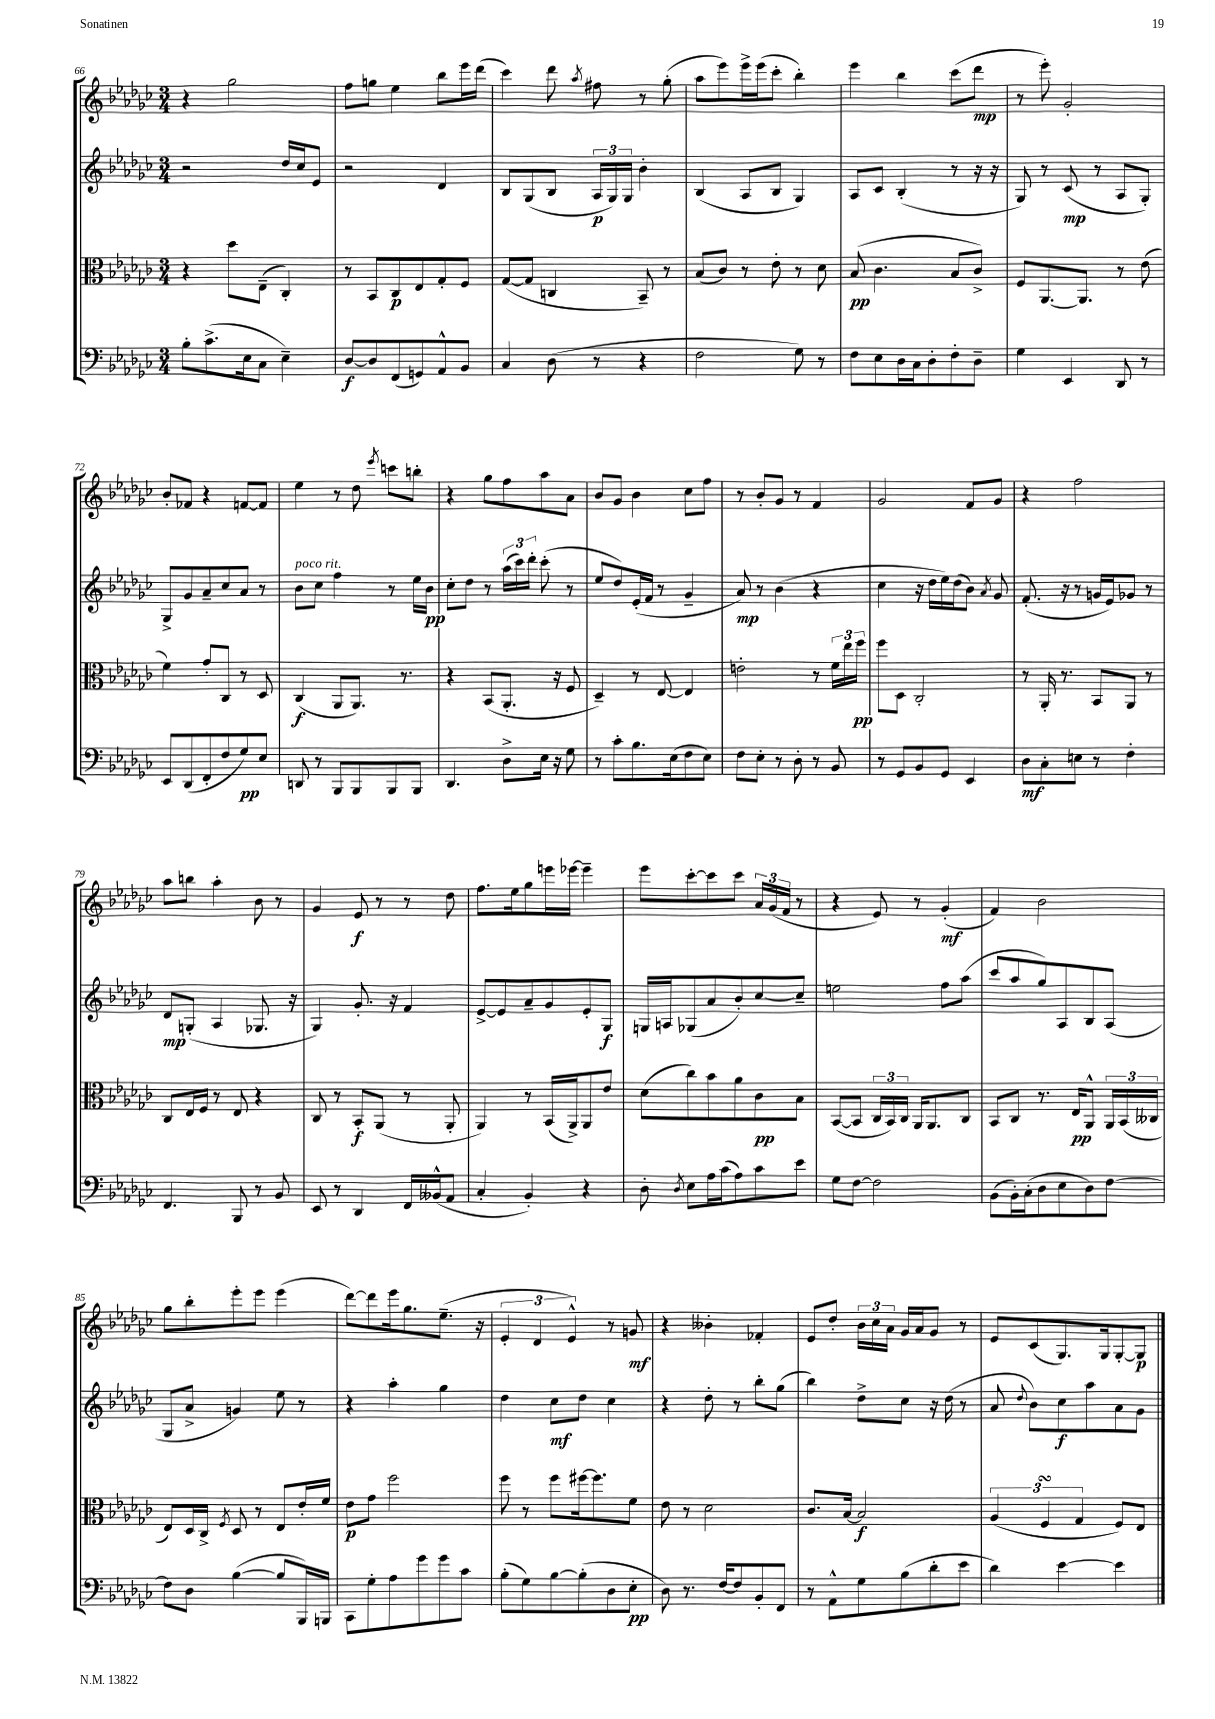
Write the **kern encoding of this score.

**kern	**dynam	**kern	**dynam	**kern	**dynam	**kern	**dynam
*part4	*part4	*part3	*part3	*part2	*part2	*part1	*part1
*staff4	*staff4	*staff3	*staff3	*staff2	*staff2	*staff1	*staff1
*clefF4	*	*clefC3	*	*clefG2	*	*clefG2	*
*k[b-e-a-d-g-c-]	*	*k[b-e-a-d-g-c-]	*	*k[b-e-a-d-g-c-]	*	*k[b-e-a-d-g-c-]	*
*M3/4	*	*M3/4	*	*M3/4	*	*M3/4	*
=66	=66	=66	=66	=66	=66	=66	=66
8B-'\L	.	4r	.	2r	.	4r	.
(8.c-^\	.	.	.	.	.	.	.
.	.	8dd-\L	.	.	.	2gg-\	.
16E-\k	.	.	.	.	.	.	.
8C-\J	.	(8E-~\J	.	.	.	.	.
4E-~\)	.	4C-'/)	.	16dd-/LL	.	.	.
.	.	.	.	16cc-/J	.	.	.
.	.	.	.	8e-/J	.	.	.
=67	=67	=67	=67	=67	=67	=67	=67
[8D-/L	f	8r	.	2r	.	8ff\L	.
8D-/]	.	8BB-/L	.	.	.	8ggn\J	.
(8FF/	.	8C-/	p	.	.	4ee-\	.
8GGn/)	.	8E-/	.	.	.	.	.
8AA-^^/	.	8G-'/	.	4d-/	.	8bb-\L	.
8BB-/J	.	8F/J	.	.	.	16eee-\L	.
.	.	.	.	.	.	(16ddd-\JJ	.
=68	=68	=68	=68	=68	=68	=68	=68
4C-/	.	([8G-/L	.	8B-/L	.	4ccc-\)	.
.	.	8G-/J]	.	(8G-/	.	.	.
(8D-\	.	4Cn/	.	8B-/J	.	8ddd-\	.
.	.	.	.	.	.	8qaa-/	.
8r	.	.	.	24A-/LL	p	8ff#X\	.
.	.	.	.	24G-/)	.	.	.
.	.	.	.	24G-/JJ	.	.	.
4r	.	8BB-~/)	.	4b-'\	.	8r	.
.	.	8r	.	.	.	(8gg-'\	.
=69	=69	=69	=69	=69	=69	=69	=69
2F\	.	(8B-/L	.	(4B-/	.	8aa-\L	.
.	.	8c-/J)	.	.	.	8eee-\)	.
.	.	8r	.	8A-/L	.	16eee-^\L	.
.	.	.	.	.	.	(16eee-\J	.
.	.	8e-'\	.	8B-/J	.	8ccc-'\J	.
8G-\)	.	8r	.	4G-/)	.	4bb-'\)	.
8r	.	8d-\	.	.	.	.	.
=70	=70	=70	=70	=70	=70	=70	=70
8F\L	.	(8B-/	pp	8A-/L	.	4eee-\	.
8E-\	.	4.c-\	.	8c-/J	.	.	.
16D-\L	.	.	.	(4B-'/	.	4bb-\	.
16C-\J	.	.	.	.	.	.	.
8D-'\	.	.	.	.	.	.	.
8F'\	.	8B-/L	.	8r	.	(8ccc-\L	.
8D-~\J	.	8c-^/J)	.	16r	.	8ddd-\J	mp
.	.	.	.	16r	.	.	.
=71	=71	=71	=71	=71	=71	=71	=71
4G-\	.	8F/L	.	8G-/)	.	8r	.
.	.	[8.AA-/	.	8r	.	8eee-'\)	.
4EE-/	.	.	.	(8c-/	mp	2g-'/	.
.	.	8.AA-/J]	.	.	.	.	.
.	.	.	.	8r	.	.	.
8DD-/	.	8r	.	8A-/L	.	.	.
8r	.	(8e-\	.	8G-'/J)	.	.	.
!!LO:LB:g=z
=72	=72	=72	=72	=72	=72	=72	=72
8EE-/L	.	4f\)	.	8G-^/L	.	8b-'/L	.
(8DD-/	.	.	.	8g-/	.	8f-X/J	.
8FF'/	.	8g-'/L	.	8a-~/	.	4r	.
8F/	.	8C-/J	.	8cc-/	.	.	.
8G-/)	pp	8r	.	8a-/J	.	[8fn/L	.
8E-/J	.	8D-/	.	8r	.	8f/J]	.
=73	=73	=73	=73	=73	=73	=73	=73
!	!	!	!	!LO:TX:a:i:t=poco rit.	!	!	!
8DDn/	.	(4C-/	f	8b-\L	.	4ee-\	.
8r	.	.	.	8cc-\J	.	.	.
8BBB-/L	.	8AA-/L	.	4ff\	.	8r	.
8BBB-/	.	8.AA-/J)	.	.	.	8dd-\	.
.	.	.	.	.	.	8qeee-/	.
8BBB-/	.	.	.	8r	.	8cccn\L	.
.	.	8.r	.	.	.	.	.
8BBB-/J	.	.	.	16ee-\LL	.	8bbn'\J	.
.	.	.	.	16b-\JJ	pp	.	.
=74	=74	=74	=74	=74	=74	=74	=74
4.DD-/	.	4r	.	8cc-'\L	.	4r	.
.	.	.	.	8dd-\J	.	.	.
.	.	(8BB-/L	.	8r	.	8gg-\L	.
8D-^\L	.	8.AA-'/J	.	(24aa-\LL	.	8ff\	.
.	.	.	.	24ccc-\)	.	.	.
.	.	.	.	24ddd-'\JJ	.	.	.
16E-\Jk	.	.	.	(8ccc-'\	.	8aa-\	.
16r	.	16r	.	.	.	.	.
8G-\	.	8F/	.	8r	.	8a-\J	.
=75	=75	=75	=75	=75	=75	=75	=75
8r	.	4D-~/)	.	8ee-/L	.	8b-/L	.
8c-'\L	.	.	.	8dd-/)	.	8g-/J	.
8.B-\	.	8r	.	(16e-'/L	.	4b-\	.
.	.	.	.	16f/JJ	.	.	.
.	.	[8E-/	.	8r	.	.	.
(16E-\k	.	.	.	.	.	.	.
8F\	.	4E-/]	.	4g-~/	.	8cc-\L	.
8E-\J)	.	.	.	.	.	8ff\J	.
=76	=76	=76	=76	=76	=76	=76	=76
8F\L	.	2en'\	.	8a-/)	mp	8r	.
8E-'\J	.	.	.	8r	.	8b-'/L	.
8r	.	.	.	(4b-\	.	8g-/J	.
8D-'\	.	.	.	.	.	8r	.
8r	.	8r	.	4r	.	4f/	.
8BB-/	.	24f\LL	.	.	.	.	.
.	.	24ee-\	.	.	.	.	.
.	.	24ff\JJ	pp	.	.	.	.
=77	=77	=77	=77	=77	=77	=77	=77
8r	.	8ff\L	.	4cc-\	.	2g-/	.
8GG-/L	.	8D-\J	.	.	.	.	.
8BB-/	.	2C-'/	.	16r	.	.	.
.	.	.	.	16dd-\LL	.	.	.
8GG-/J	.	.	.	16ee-\)	.	.	.
.	.	.	.	(16dd-\J	.	.	.
4EE-/	.	.	.	8b-\J)	.	8f/L	.
.	.	.	.	8qa-/	.	.	.
.	.	.	.	8g-/	.	8g-/J	.
=78	=78	=78	=78	=78	=78	=78	=78
8D-\L	mf	8r	.	(8.f'/	.	4r	.
8C-'\	.	16AA-'/	.	.	.	.	.
.	.	8.r	.	16r	.	.	.
8En\J	.	.	.	8r	.	2ff\	.
8r	.	8BB-/L	.	16gn/LL	.	.	.
.	.	.	.	16e-/J)	.	.	.
4F'\	.	8AA-/J	.	8g-X/J	.	.	.
.	.	8r	.	8r	.	.	.
!!LO:LB:g=z
=79	=79	=79	=79	=79	=79	=79	=79
4.FF/	.	8C-/L	.	8d-/L	mp	8aa-\L	.
.	.	16E-/L	.	(8Gn'/J	.	8bbn\J	.
.	.	16F/JJ	.	.	.	.	.
.	.	8r	.	4A-/	.	4aa-'\	.
8BBB-/	.	8E-/	.	.	.	.	.
8r	.	4r	.	8.G-X/	.	8b-\	.
8BB-/	.	.	.	.	.	8r	.
.	.	.	.	16r	.	.	.
=80	=80	=80	=80	=80	=80	=80	=80
8EE-/	.	8C-/	.	4G-/)	.	4g-/	.
8r	.	8r	.	.	.	.	.
4DD-/	.	8BB-'/L	f	8.g-'/	.	8e-/	f
.	.	(8AA-/J	.	.	.	8r	.
.	.	.	.	16r	.	.	.
16FF/LL	.	8r	.	4f/	.	8r	.
(16BB--X^^/J	.	.	.	.	.	.	.
8AA-/J	.	8AA-'/	.	.	.	8dd-\	.
=81	=81	=81	=81	=81	=81	=81	=81
4C-'/	.	4AA-/)	.	[8e-^/L	.	8.ff\L	.
.	.	.	.	8e-/]	.	.	.
.	.	.	.	.	.	16ee-\k	.
4BB-'/)	.	8r	.	8a-~/	.	8gg-\	.
.	.	(16BB-/LL	.	8g-/	.	16eeen\L	.
.	.	16AA-^/J)	.	.	.	[16eee-X\JJ	.
4r	.	8AA-/	.	8e-'/	.	4eee-~\]	.
.	.	8e-/J	.	8G-/J	f	.	.
=82	=82	=82	=82	=82	=82	=82	=82
8D-'\	.	(8d-\L	.	16Gn/LL	.	8eee-\L	.
.	.	.	.	16An/J	.	.	.
8qD-/	.	.	.	.	.	.	.
8E-\L	.	8cc-\)	.	(8G-X/	.	[8ccc-'\	.
16A-\L	.	8b-\	.	8a-/	.	8ccc-\]	.
(16c-\J	.	.	.	.	.	.	.
8A-\)	.	8a-\	.	8b-'/)	.	8ccc-\J	.
8c-\	.	8c-\	pp	[8cc-/	.	24a-/LL	.
.	.	.	.	.	.	(24g-/	.
.	.	.	.	.	.	24f/JJ	.
8e-\J	.	8B-\J	.	8cc-~/J]	.	8r	.
=83	=83	=83	=83	=83	=83	=83	=83
8G-\L	.	([8BB-/L	.	2een\	.	4r	.
[8F\J	.	8BB-/J]	.	.	.	.	.
2F\]	.	24C-/LL	.	.	.	8e-/)	.
.	.	24BB-/)	.	.	.	.	.
.	.	24C-/JJ	.	.	.	.	.
.	.	16AA-/KL	.	.	.	8r	.
.	.	8.AA-/	.	.	.	.	.
.	.	.	.	8ff\L	.	(4g-'/	mf
.	.	8C-/J	.	(8aa-\J	.	.	.
=84	=84	=84	=84	=84	=84	=84	=84
(8BB-\L	.	8BB-/L	.	8ccc-/L	.	4f/)	.
16BB-'\L)	.	8C-/J	.	8aa-/	.	.	.
(16C-'\J	.	.	.	.	.	.	.
8D-\	.	8.r	.	8gg-/)	.	2b-\	.
8E-\	.	.	.	8A-/	.	.	.
.	.	16E-/KL	pp	.	.	.	.
8D-\)	.	8AA-^^/J	.	8B-/	.	.	.
[8F\J	.	24AA-/LL	.	(8A-/J	.	.	.
.	.	(24BB-/	.	.	.	.	.
.	.	24C--X/JJ	.	.	.	.	.
!!LO:LB:g=z
=85	=85	=85	=85	=85	=85	=85	=85
8F\L]	.	8E-/L)	.	8G-/L	.	8gg-\L	.
8D-\J	.	16D-/L	.	8a-^/J	.	8bb-'\	.
.	.	16C-^/JJ	.	.	.	.	.
.	.	8qF/	.	.	.	.	.
([4B-\	.	8D-/	.	4gn/)	.	8eee-'\	.
.	.	8r	.	.	.	8eee-\J	.
8B-/L]	.	8E-/L	.	8ee-\	.	(4eee-\	.
16BBB-/L)	.	16e-'/L	.	8r	.	.	.
16BBBn/JJ	.	16f/JJ	.	.	.	.	.
=86	=86	=86	=86	=86	=86	=86	=86
8CC-\L	.	8e-\L	p	4r	.	[8ddd-\L)	.
8G-'\	.	8g-\J	.	.	.	8ddd-\]	.
8A-\	.	2ff\	.	4aa-'\	.	16eee-\k	.
.	.	.	.	.	.	8.gg-\	.
8g-\	.	.	.	.	.	.	.
8g-\	.	.	.	4gg-\	.	(8.ee-~\J	.
8c-\J	.	.	.	.	.	.	.
.	.	.	.	.	.	16r	.
=87	=87	=87	=87	=87	=87	=87	=87
(8B-'\L	.	8ff\	.	4dd-\	.	6e-'/	.
8G-\)	.	8r	.	.	.	.	.
.	.	.	.	.	.	6d-/	.
[8B-\	.	8ff\L	.	8cc-\L	mf	.	.
.	.	.	.	.	.	6e-^^/)	.
(8B-'\]	.	[16ff#X\k	.	8dd-\J	.	.	.
.	.	8.ff#\]	.	.	.	.	.
8D-\	.	.	.	4cc-\	.	8r	.
8E-'\J	pp	8f\J	.	.	.	8gn/	mf
=88	=88	=88	=88	=88	=88	=88	=88
8D-\)	.	8e-\	.	4r	.	4r	.
8.r	.	8r	.	.	.	.	.
.	.	2d-\	.	8dd-'\	.	4b--X'\	.
[16F/KL	.	.	.	.	.	.	.
8F/]	.	.	.	8r	.	.	.
8BB-'/	.	.	.	8bb-'\L	.	4f-X'/	.
8FF/J	.	.	.	(8gg-\J	.	.	.
=89	=89	=89	=89	=89	=89	=89	=89
8r	.	8.c-/L	.	4bb-\)	.	8e-/L	.
8AA-^^\L	.	.	.	.	.	8dd-'/J	.
.	.	[16B-/Jk	.	.	.	.	.
8G-\	.	2B-/]	f	8dd-^\L	.	24b-\LL	.
.	.	.	.	.	.	24cc-\	.
.	.	.	.	.	.	24a-\JJ	.
(8B-\	.	.	.	8cc-\J	.	16g-/LL	.
.	.	.	.	.	.	16a-/J	.
8d-'\	.	.	.	16r	.	8g-/J	.
.	.	.	.	(16dd-\	.	.	.
8e-\J	.	.	.	8r	.	8r	.
=90	=90	=90	=90	=90	=90	=90	=90
4d-\)	.	(6A-/	.	8a-/	.	8e-/L	.
.	.	.	.	8qqdd-/	.	.	.
.	.	.	.	8b-\L)	.	(8c-/	.
.	.	6FsSsS/	.	.	.	.	.
[4e-\	.	.	.	8cc-\	f	8.G-/)	.
.	.	6G-/	.	.	.	.	.
.	.	.	.	8aa-\	.	.	.
.	.	.	.	.	.	16G-/k	.
4e-\]	.	8F/L)	.	8a-\	.	[8G-'/	.
.	.	8E-/J	.	8g-\J	.	8G-/J]	p
==	==	==	==	==	==	==	==
*-	*-	*-	*-	*-	*-	*-	*-
